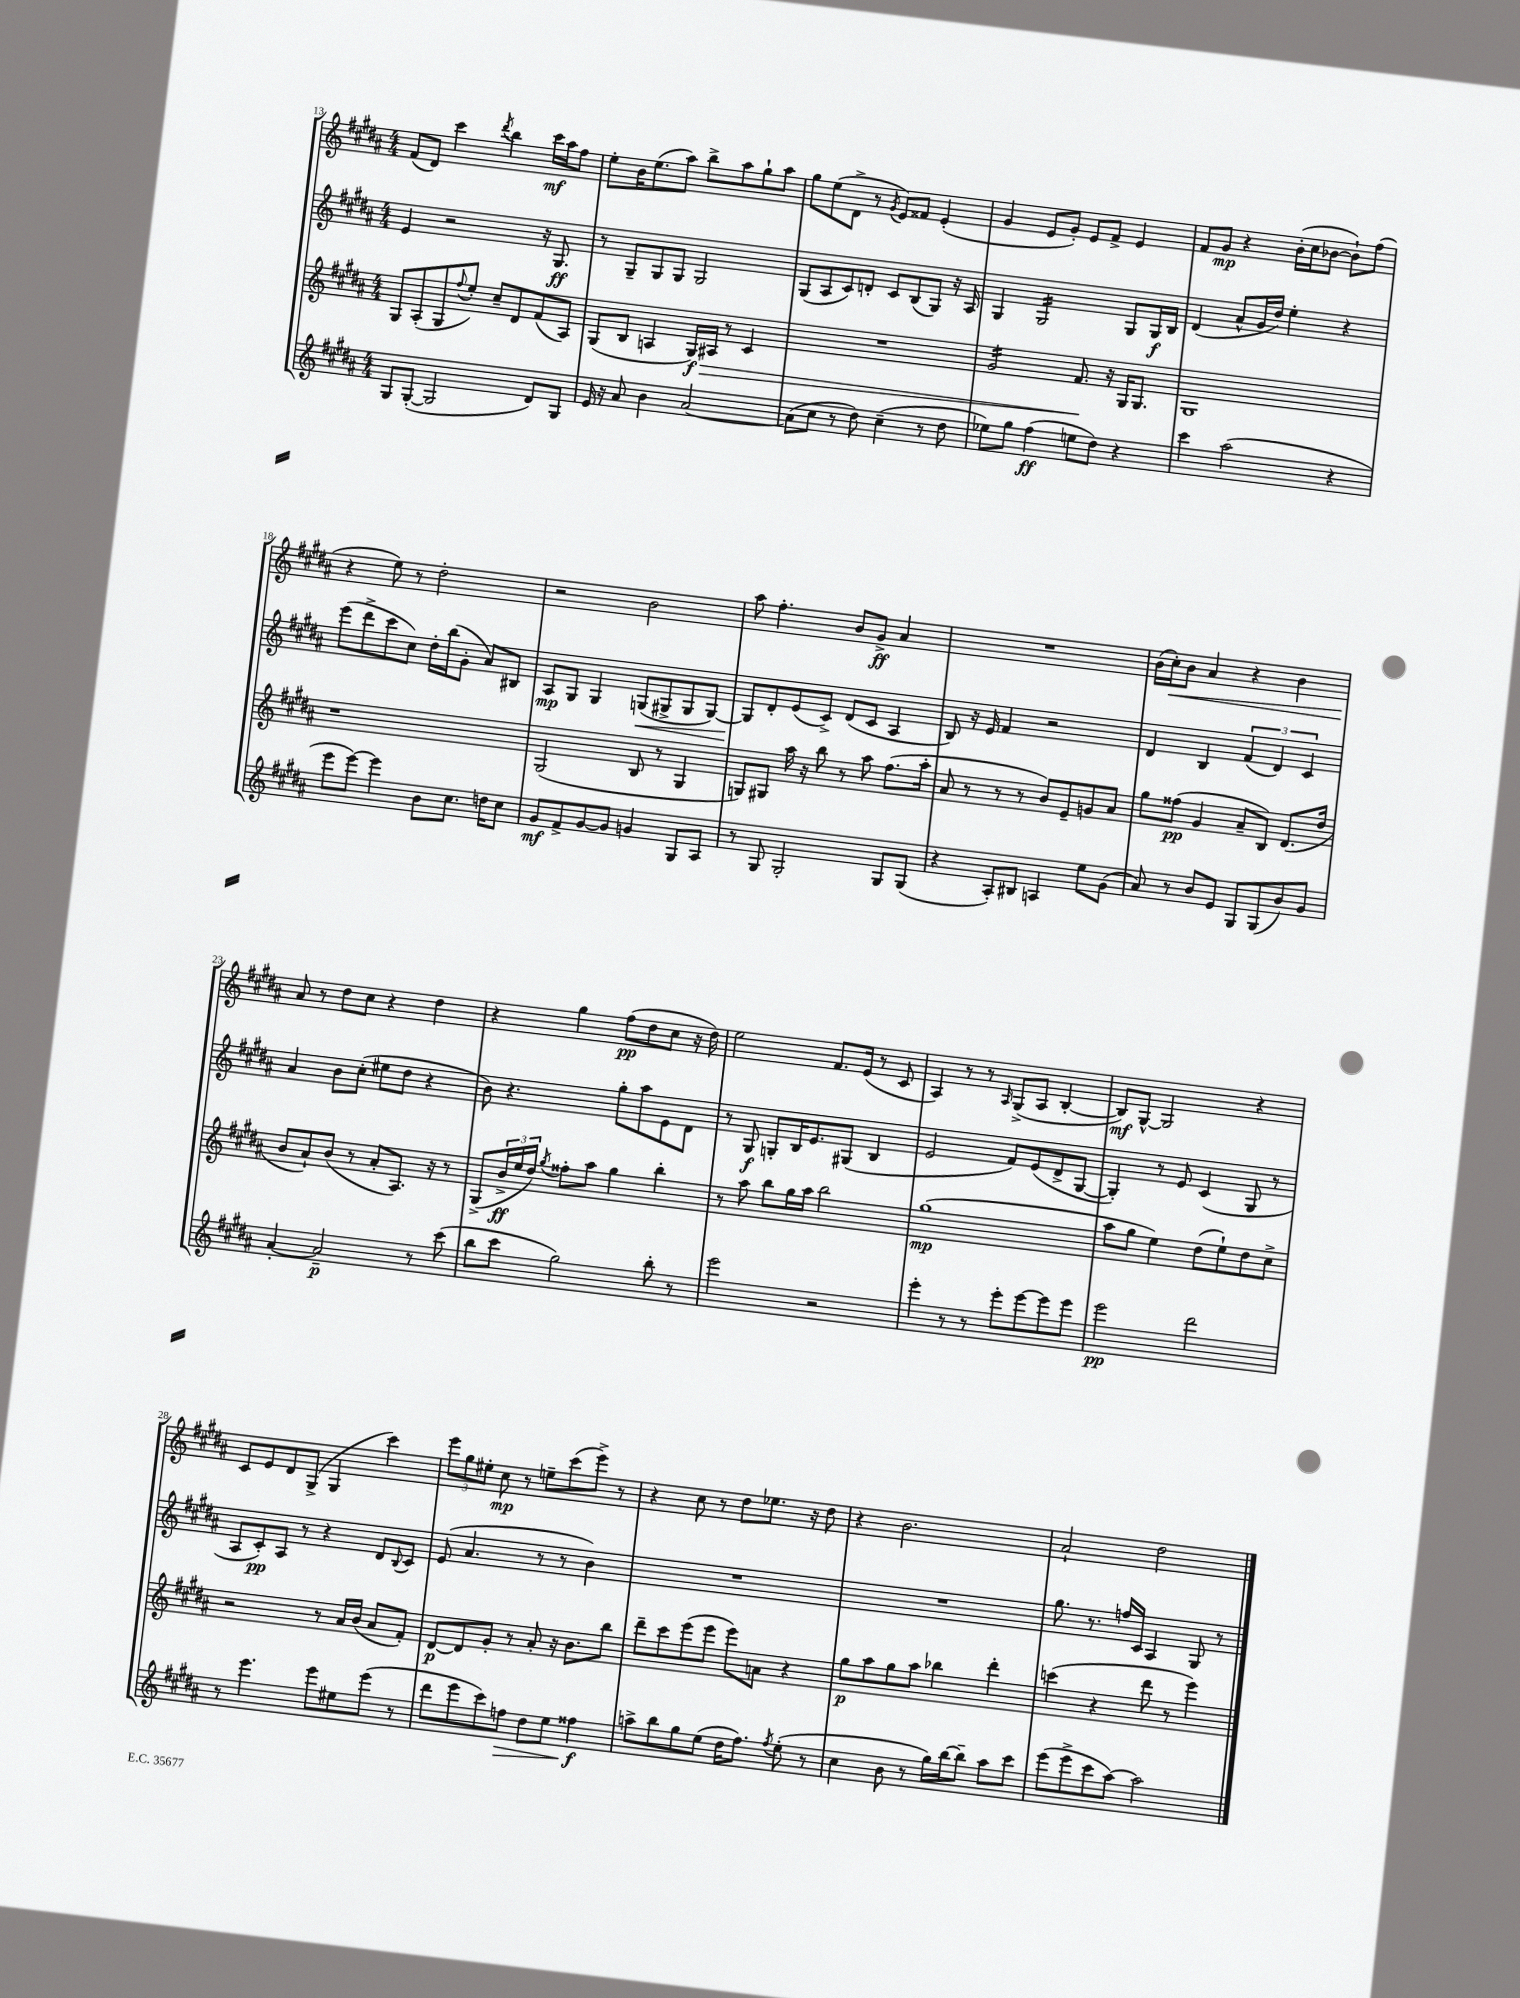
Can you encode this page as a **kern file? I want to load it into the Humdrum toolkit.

**kern	**kern	**kern	**kern
*staff4	*staff3	*staff2	*staff1
*clefG2	*clefG2	*clefG2	*clefG2
*k[f#c#g#d#a#]	*k[f#c#g#d#a#]	*k[f#c#g#d#a#]	*k[f#c#g#d#a#]
*M4/4	*M4/4	*M4/4	*M4/4
8G#/L	8G#/L	4e/	(8f#/L
([8G#'/J	(8A#'/	.	8d#/J)
2G#/]	8G#/	2r	4ccc#\
.	8qqff#/	.	.
.	8ee'/J)	.	.
.	.	.	8qddd#/
.	8cc#~/L	.	4bb\
.	8d#/	.	.
8d#/L)	(8f#/	16r	16ccc#\LL
.	.	8.G#/	16aa#\J
8G#/J	8A#/J)	.	8ff#\J
=	=	=	=
16e/	(8G#/L	8r	8ee'\L
16r	.	.	.
8a#/	8B/J	8G#~/L	16b\K
.	.	.	(8.ee\
4b\	4A/	8G#/	.
.	.	8G#/J	8aa#\J)
[2a#/	16G#/LL)	2G#/	8bb^\L
.	16A#/JJ	.	.
.	8r	.	8aa#\
.	4c#/	.	8gg#`\
.	.	.	8aa#\J
=	=	=	=
(8a#\]L	1r	(8G#/L	8gg#\L
8cc#\J	.	8A#/	(8ee\
8r	.	8c#/)	8d#^\J
8dd#\)	.	8d'/J	8r
.	.	.	8qg#/
(4cc#~\	.	8c#/L	8e/L)
.	.	(8B/	8f##/J
8r	.	8G#/J)	(4e'/
8dd#\	.	16r	.
.	.	16A#/	.
=	=	=	=
8ee-\L)	2g#/	4G#/	4g#/
8gg#\J	.	.	.
(4ff#\	.	2G#/	8e/L
.	.	.	8g#'/J)
8ee\L	8.f#/	.	8e/L
8dd#\J)	.	.	8f#^/J
.	16r	.	.
4r	16G#/LK	8G#/L	4e/
.	8.G#/J	.	.
.	.	16G#/L	.
.	.	16B/JJ	.
=	=	=	=
4ccc#\	1G#	(4d#/	8f#/L
.	.	.	8g#/J
(2aa#\	.	8a#^^/L	4r
.	.	16g#/L	.
.	.	16dd#/JJ)	.
.	.	4ee'\	(16b'\LL
.	.	.	16cc#\J
.	.	.	[8b-\J
4r	.	4r	8b-`\]L)
.	.	.	(8ff#\J
=	=	=	=
8eee\L	1r	(8eee\L	4r
[8eee\J)	.	8ddd#^\	.
4eee\]	.	8ccc#\	8ee\)
.	.	8cc#\J)	8r
8b\L	.	16dd#'\LL	2dd#'\
.	.	(16bb\J	.
8.cc#\J	.	8g#'\J	.
.	.	8a#/L)	.
16dd\LK	.	.	.
8cc#\J	.	8B#/J	.
=	=	=	=
8g#/L	(2G#/	8A#/L	2r
8f#^/	.	8G#/J	.
[8g#/	.	4G#/	.
8g#/]J	.	.	.
4g/	8B/	(8G/L	2b\
.	8r	8G#^/	.
8G#/L	4G#/	8G#/	.
8A#/J	.	[8G#/J)	.
=	=	=	=
8r	8G/L)	8G#/]L	8aa#\
8G#/	8G#/J	8d#'/	4.ff#'\
2G#'/	16aa#\	(8e/	.
.	16r	.	.
.	8bb\	8c#^/J)	.
.	8r	(8d#/L	8b/L
.	8aa#\	8c#/J	8g#^/J
8G#/L	(8.ff#\L	4A#/	4a#/
(8G#/J	.	.	.
.	16aa#'\Jk	.	.
=	=	=	=
4r	8a#/	8B/)	1r
.	8r	16r	.
.	.	16e/	.
8A#'/L)	8r	4f#/	.
8B#/J	8r	.	.
4A/	8b/L)	2r	.
.	8e~/	.	.
8ee\L	8g/	.	.
(8g#\J	8a#/J	.	.
=	=	=	=
8a#/)	8gg#\L	4d#/	(16b\LL
.	.	.	16cc#'\J)
8r	(8ff##\J	.	8b\J
8b/L	4g#/	4B/	4a#/
8e/J	.	.	.
8G#/L	8a#~/L	(6f#/	4r
(8G#/	8B/J)	.	.
.	.	6d#/)	.
8b/)	(8.d#/L	.	4b\
.	.	6c#/	.
8g#/J	.	.	.
.	16dd#/Jk	.	.
=	=	=	=
[4a#'/	8b/L	4a#/	8a#/
.	8a#`/)	.	8r
2a#~/]	(8b/J	8b\L	8dd#\L
.	8r	(8cc#'\J	8cc#\J
.	8a#'/L	8ee#\L	4r
.	8.A#/J)	8dd#\J	.
8r	.	4r	4dd#\
.	16r	.	.
(8ccc#\	8r	.	.
=	=	=	=
8bb\L	(8G#^/L	8b\)	4r
8ccc#\J	24b^/L	4.r	.
.	24ee/	.	.
.	24dd#/JJ)	.	.
.	8qgg#/	.	.
2gg#\)	8ff##'\L	.	4gg#\
.	8aa#\J	.	.
.	4gg#\	8gg#'\L	(8ff#\L
.	.	8aa#\	8dd#\
8bb'\	4bb'\	8e\	8cc#\J
8r	.	8d#\J	16r
.	.	.	16dd#\)
=	=	=	=
2eee\	8r	8r	2ee\
.	8aa#\	8G#/	.
.	8bb\L	8G'/L	.
.	16gg#\L	16B/K	.
.	16aa#\JJ	8.e/	.
2r	2bb\	.	8.f#/L
.	.	(8G#/J	.
.	.	.	(16e/Jk
.	.	4B/	8r
.	.	.	8c#/
=	=	=	=
4eee'\	(1gg#	2e/	4A#/)
8r	.	.	8r
8r	.	.	8r
.	.	.	16qqA#/
8eee'\L	.	8f#/L)	(8G#^/L
[8eee\	.	(8e/	8A#/J
8eee\]	.	8d#^/	[4B'/
8eee\J	.	[8G#/J	.
=	=	=	=
2eee\	8aa#\L	4G#'/])	8B/]L)
.	8gg#\J	.	[8G#^^/J
.	4ee\)	8r	2G#/]
.	.	8e/	.
2ddd#\	(8dd#\L	(4c#/	.
.	8ee`\)	.	.
.	8dd#\	8G#/	4r
.	8cc#^\J	8r	.
=	=	=	=
8r	2r	8A#/L	8c#/L
4.eee\	.	8c#'/)	8e/
.	.	8A#/J	8d#/
.	.	8r	(8G#^/J
8eee\L	8r	4r	4G#/
8ee#\	16a#/LL	.	.
.	(16b/JJ	.	.
(8eee\J	8a#/L	8d#/L	4ccc#\)
.	.	8qqB/	.
8r	8f#'/J)	8c#/J	.
=	=	=	=
8ddd#\L	[8d#/L	(8e/	12eee\L
.	.	.	12gg#\
8eee\	8d#/]	4.a#/	.
.	.	.	12ee#'\J
8ccc#\)	8g#'/J	.	8cc#\
8ff\J	8r	.	8r
8dd#\L	8a#'/	8r	8ee~\L
8ee\J	16r	8r	(8ccc#\
.	8.b\L	.	.
4ff##\	.	4b\)	8eee^\J)
.	8bb\J	.	8r
=	=	=	=
8aa^\L	8ddd#~\L	1r	4r
8bb\	8ccc#\	.	.
8gg#\	(8eee\	.	8cc#\
(8ee\J	8eee\J	.	8r
16dd#\LK	8eee\L)	.	8dd#\L
8.ff#\J)	.	.	.
.	8a\J	.	8.ee-\J
8qff#/	.	.	.
(8ee'\	4r	.	.
.	.	.	16r
8r	.	.	8dd#\
=	=	=	=
4cc#\	8gg#\L	1r	4r
.	8aa#\	.	.
8b\	8gg#\	.	2.b\
8r	8aa#\J	.	.
16gg#\LL)	4bb-\	.	.
[16bb\J	.	.	.
8bb~\]J	.	.	.
8aa#\L	4ddd#'\	.	.
8ccc#\J	.	.	.
=	=	=	=
(8eee\L	(4ccc\	8.gg#\	2a#`/
8eee^\	.	.	.
.	.	8.r	.
8ccc#\	4r	.	.
[8aa#\J)	.	16ff/LL	.
.	.	16c#/JJ	.
2aa#\]	8ddd#\	4A#/	2dd#\
.	8r	.	.
.	4eee\)	8G#/	.
.	.	8r	.
==	==	==	==
*-	*-	*-	*-
